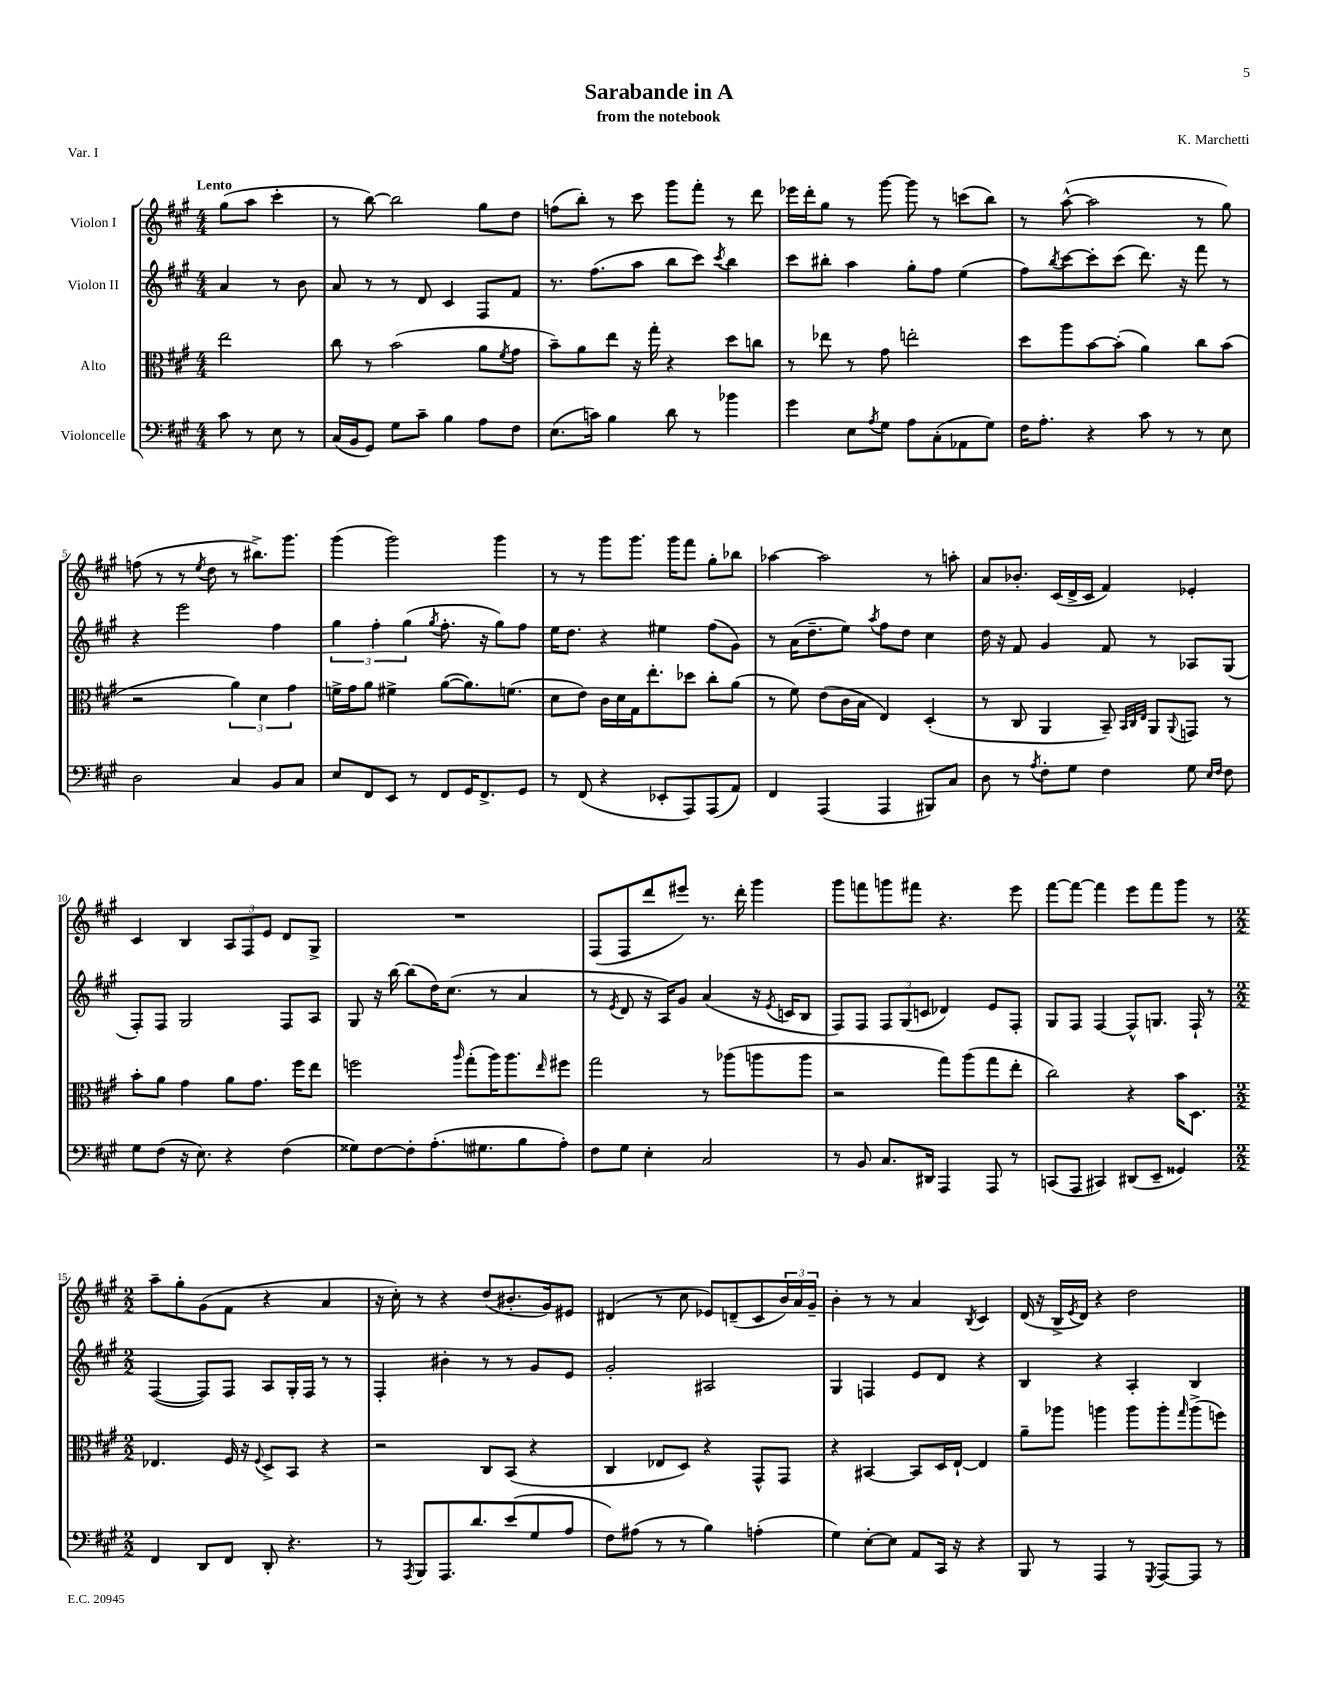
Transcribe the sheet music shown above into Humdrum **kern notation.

**kern	**kern	**kern	**kern
*part4	*part3	*part2	*part1
*staff4	*staff3	*staff2	*staff1
*I"Violoncelle	*I"Alto	*I"Violon II	*I"Violon I
*clefF4	*clefC3	*clefG2	*clefG2
*k[f#c#g#]	*k[f#c#g#]	*k[f#c#g#]	*k[f#c#g#]
*M4/4	*M4/4	*M4/4	*M4/4
=	=	=	=
!	!	!	!LO:TX:a:B:t=Lento
8c#\	2ee\	4a/	(8gg#\L
8r	.	.	8aa\J
8E\	.	8r	4ccc#'\
8r	.	8b\	.
=1	=1	=1	=1
(16C#/LL	8cc#\	8a/	8r
16BB/J	.	.	.
8GG#/J)	8r	8r	[8bb\)
8G#\L	(2b\	8r	2bb\]
8c#~\J	.	8d/	.
4B\	.	4c#/	.
8A\L	8a\L	8F#/L	8gg#\L
.	8qf#/	.	.
8F#\J	8g#\J	8f#/J	8dd\J
=2	=2	=2	=2
(8.E\L	8b~\L)	8.r	(8ffn\L
.	8a\	.	8bb'\J)
16cn\Jk)	.	(8.ff#\L	.
4B\	8ee\J	.	8r
.	16r	8aa\J	8ccc#\
.	16gg#'\	.	.
8d\	4r	8bb\L	8ggg#\L
8r	.	8ccc#\J)	8fff#'\J
.	.	8qccc#/	.
4b-X\	8dd\L	4bb\	8r
.	8ccn\J	.	8ddd\
=3	=3	=3	=3
4g#\	8r	8ccc#\L	16eee-X\LL
.	.	.	16ddd'\J
.	8ee-X\	8bb#X'\J	8gg#\J
8E\L	8r	4aa\	8r
8qA/	.	.	.
8G#\J	8g#\	.	[8ggg#\
8A\L	2een'\	8gg#'\L	8ggg#\]
(8C#'\	.	8ff#\J	8r
8AA-X\	.	(4ee\	(8cccn\L
8G#\J)	.	.	8bb\J)
=4	=4	=4	=4
16F#\KL	8dd\L	8ff#\L)	8r
8.A'\J	.	.	.
.	.	8qbb/	.
.	8aa\	[8ccc#\	([8aa^^\
4r	[8b\	8ccc#'\]	2aa\]
.	(8b'\J]	(8ccc#\J	.
8c#\	4a\)	8.ddd\)	.
8r	.	.	.
.	.	16r	.
8r	8cc#\L	8fff#\	8r
8E\	(8b\J	8r	8gg#\)
!!LO:LB:g=z
=5	=5	=5	=5
2D\	2r	4r	(8ffn\
.	.	.	8r
.	.	2eee\	8r
.	.	.	8qee/
.	.	.	8dd\
4C#/	6a\)	.	8r
.	.	.	8.bb#X^\L)
.	6d\	.	.
8BB/L	.	4ff#\	.
.	.	.	8.ggg#\J
.	6g#\	.	.
8C#/J	.	.	.
=6	=6	=6	=6
8E/L	16fn^\LL	6gg#\	(4ggg#\
.	16g#\J	.	.
8FF#/	8a\J	.	.
.	.	6ff#'\	.
8EE/J	4f#X^\	.	2ggg#\)
.	.	(6gg#\	.
8r	.	.	.
.	.	8qgg#/	.
8FF#/L	([8a\L	8.ff#'\	.
16GG#/K	8.a\])	.	.
8.FF#^/	.	16r	.
.	.	8gg#\L)	4ggg#\
.	(8.fn\J	.	.
8GG#/J	.	8ff#\J	.
=7	=7	=7	=7
8r	8d\L	16ee\KL	8r
.	.	8.dd\J	.
(8FF#/	8e\J)	.	8r
4r	16c#\LL	4r	8ggg#\L
.	16d\	.	.
.	16G#\J	.	8.ggg#\J
.	8.ee'\	.	.
8EE-X'/L	.	4ee#X\	.
.	.	.	16ggg#\KL
8AAA/)	8dd-X\J	.	8fff#\J
(8AAA/	8cc#'\L	(8ff#\L	8gg#'\L
8AA/J)	(8a\J	8g#\J)	8bb-X\J
=8	=8	=8	=8
4FF#/	8r	8r	[4aa-X\
.	8f#\)	(16a\KL	.
.	.	8.dd~\	.
(4AAA/	(8e\L	.	2aa-\]
.	16c#\L	8ee\J)	.
.	16B\JJ	.	.
.	.	8qaa/	.
4AAA/	4E/)	8ff#\L	.
.	.	8dd\J	.
8BBB#X/L)	(4D'/	4cc#\	8r
8C#/J	.	.	8aan'\
=9	=9	=9	=9
8D\	8r	16dd\	8a/L
.	.	16r	.
8r	8C#/	8f#/	8.b-X'/J
8qA/	.	.	.
8F#'\L	4AA/	4g#/	.
.	.	.	(16c#/LL
8G#\J	.	.	16d^/
.	.	.	16c#/JJ
4F#\	8BB~/)	8f#/	4f#/)
.	32qqBB/LLL	.	.
.	32qqC#/	.	.
.	32qqE/JJJ	.	.
.	8AA/L	8r	.
.	8qqAA/	.	.
8G#\	8GGn/J	8A-X/L	4e-X'/
16qqE/LL	.	.	.
16qqF#/JJ	.	.	.
8F#\	8r	(8G#/J	.
!!LO:LB:g=z
=10	=10	=10	=10
8G#\L	8b'\L	8F#'/L)	4c#/
(8F#\J	8a\J	8F#/J	.
16r	4g#\	2G#/	4B/
8.E\)	.	.	.
4r	8a\L	.	12A/L
.	.	.	12F#/
.	8.g#\J	.	.
.	.	.	12e/J
(4F#\	.	8F#/L	8d/L
.	16ff#\KL	.	.
.	8ee\J	8A/J	8G#^/J
=11	=11	=11	=11
8G##X\L)	2ffn\	8G#/	1r
[8F#\	.	16r	.
.	.	[16bb\	.
8F#'\]	.	(8bb\L]	.
(8.A'\	.	16dd\K)	.
.	.	(8.cc#\J	.
.	16qqaa/	.	.
.	(8gg#'\L	.	.
8.G#X\	.	.	.
.	16aa\K)	8r	.
.	8.aa\	.	.
8B\	.	4a/	.
.	16qqee/	.	.
8A'\J)	8ff#X\J	.	.
=12	=12	=12	=12
8F#\L	2gg#\	8r	(8F#/L
.	.	8qe/	.
8G#\J	.	8d/	8F#/
4E'\	.	16r	8ddd/
.	.	16A/KL)	.
.	.	8g#/J	8eee#X/J)
2C#/	8r	(4a/	8.r
.	(8aa-X\L	.	.
.	.	.	16ddd'\
.	8aan\	16r	4ggg#\
.	.	8qe/	.
.	.	16cn/KL	.
.	8aa\J	8B/J	.
=13	=13	=13	=13
8r	2r	8F#/L)	8ggg#\L
8BB/	.	8F#/J	8fffn\
8.C#/L	.	12F#/L	8gggn\
.	.	(12G#/	.
.	.	.	8fff#X\J
.	.	12cn/J	.
16DD#X/Jk	.	.	.
4AAA/	8gg#\L)	4d-X/)	4.r
.	(8aa\	.	.
8AAA/	8gg#\	8e/L	.
8r	8ee'\J	8F#'/J	8eee\
=14	=14	=14	=14
(8CCn/L	2cc#\)	8G#/L	[8fff#\L
8AAA/J	.	8F#/J	8fff#\J_
4CC#X/)	.	[4F#/	4fff#\]
(8DD#X/L	4r	8F#^^/L]	8eee\L
8EE~/J	.	8.Gn/J	8fff#\
4GG##X/)	16b\KL	.	8ggg#\J
.	8.D\J	16F#`/	.
.	.	8r	8r
!!LO:LB:g=z
=15	=15	=15	=15
*M2/2	*M2/2	*M2/2	*M2/2
4FF#/	4.E-X/	([4F#/	8aa~\L
.	.	.	8gg#'\
8DD/L	.	8F#/L])	(8g#\
8FF#/J	16F#/	8F#/J	8f#\J
.	16r	.	.
.	8qqF#/	.	.
8DD'/	8D^/L	8A/L	4r
4.r	8BB/J	16G#'/L	.
.	.	16F#/JJ	.
.	4r	8r	4a/
.	.	8r	.
=16	=16	=16	=16
8r	2r	4F#'/	16r
.	.	.	16cc#'\)
8qAAA/	.	.	.
8BBB/L	.	.	8r
8.AAA/	.	4b#X'\	4r
8.d/	.	.	.
.	8C#/L	8r	(8dd/L
(8e/	(8BB/J	8r	8.b#X'/
8G#/	4r	8g#/L	.
.	.	.	16g#/k)
8A/J	.	8e/J	8e#X/J
=17	=17	=17	=17
8F#\L)	4C#/	2g#'/	(4d#X/
(8A#X\J	.	.	.
8r	8E-X/L	.	8r
8r	8D/J)	.	8cc#\
4B\)	4r	2A#X/	8e-X/L)
.	.	.	(8dn~/
(4An'\	8GG#^^/L	.	8c#/
.	8GG#/J	.	24b/L)
.	.	.	24a/
.	.	.	24g#~/JJ
=18	=18	=18	=18
4G#\)	4r	4G#/	4b'\
[8E'\L	[4BB#X/	4Fn/	8r
8E\J]	.	.	8r
8AA/L	8BB#/L]	8e/L	4a/
16CC#/Jk	16D/L	8d/J	.
16r	[16E`/JJ	.	.
.	.	.	8qB/
4r	4E/]	4r	4c#/
=19	=19	=19	=19
8BBB/	8a~\L	4B/	(16d/
.	.	.	16r
8r	8aa-X\J	.	16B^/LL
.	.	.	8qe/
.	.	.	16d/JJ)
4AAA/	4aan\	4r	4r
8r	8aa\L	4A'/	2dd\
8qGGG#/	.	.	.
[8AAA/L	8aa'\	.	.
.	16qqgg#/	.	.
8AAA/J]	(8aa^\	4B/	.
8r	8ffn\J)	.	.
==	==	==	==
*-	*-	*-	*-
